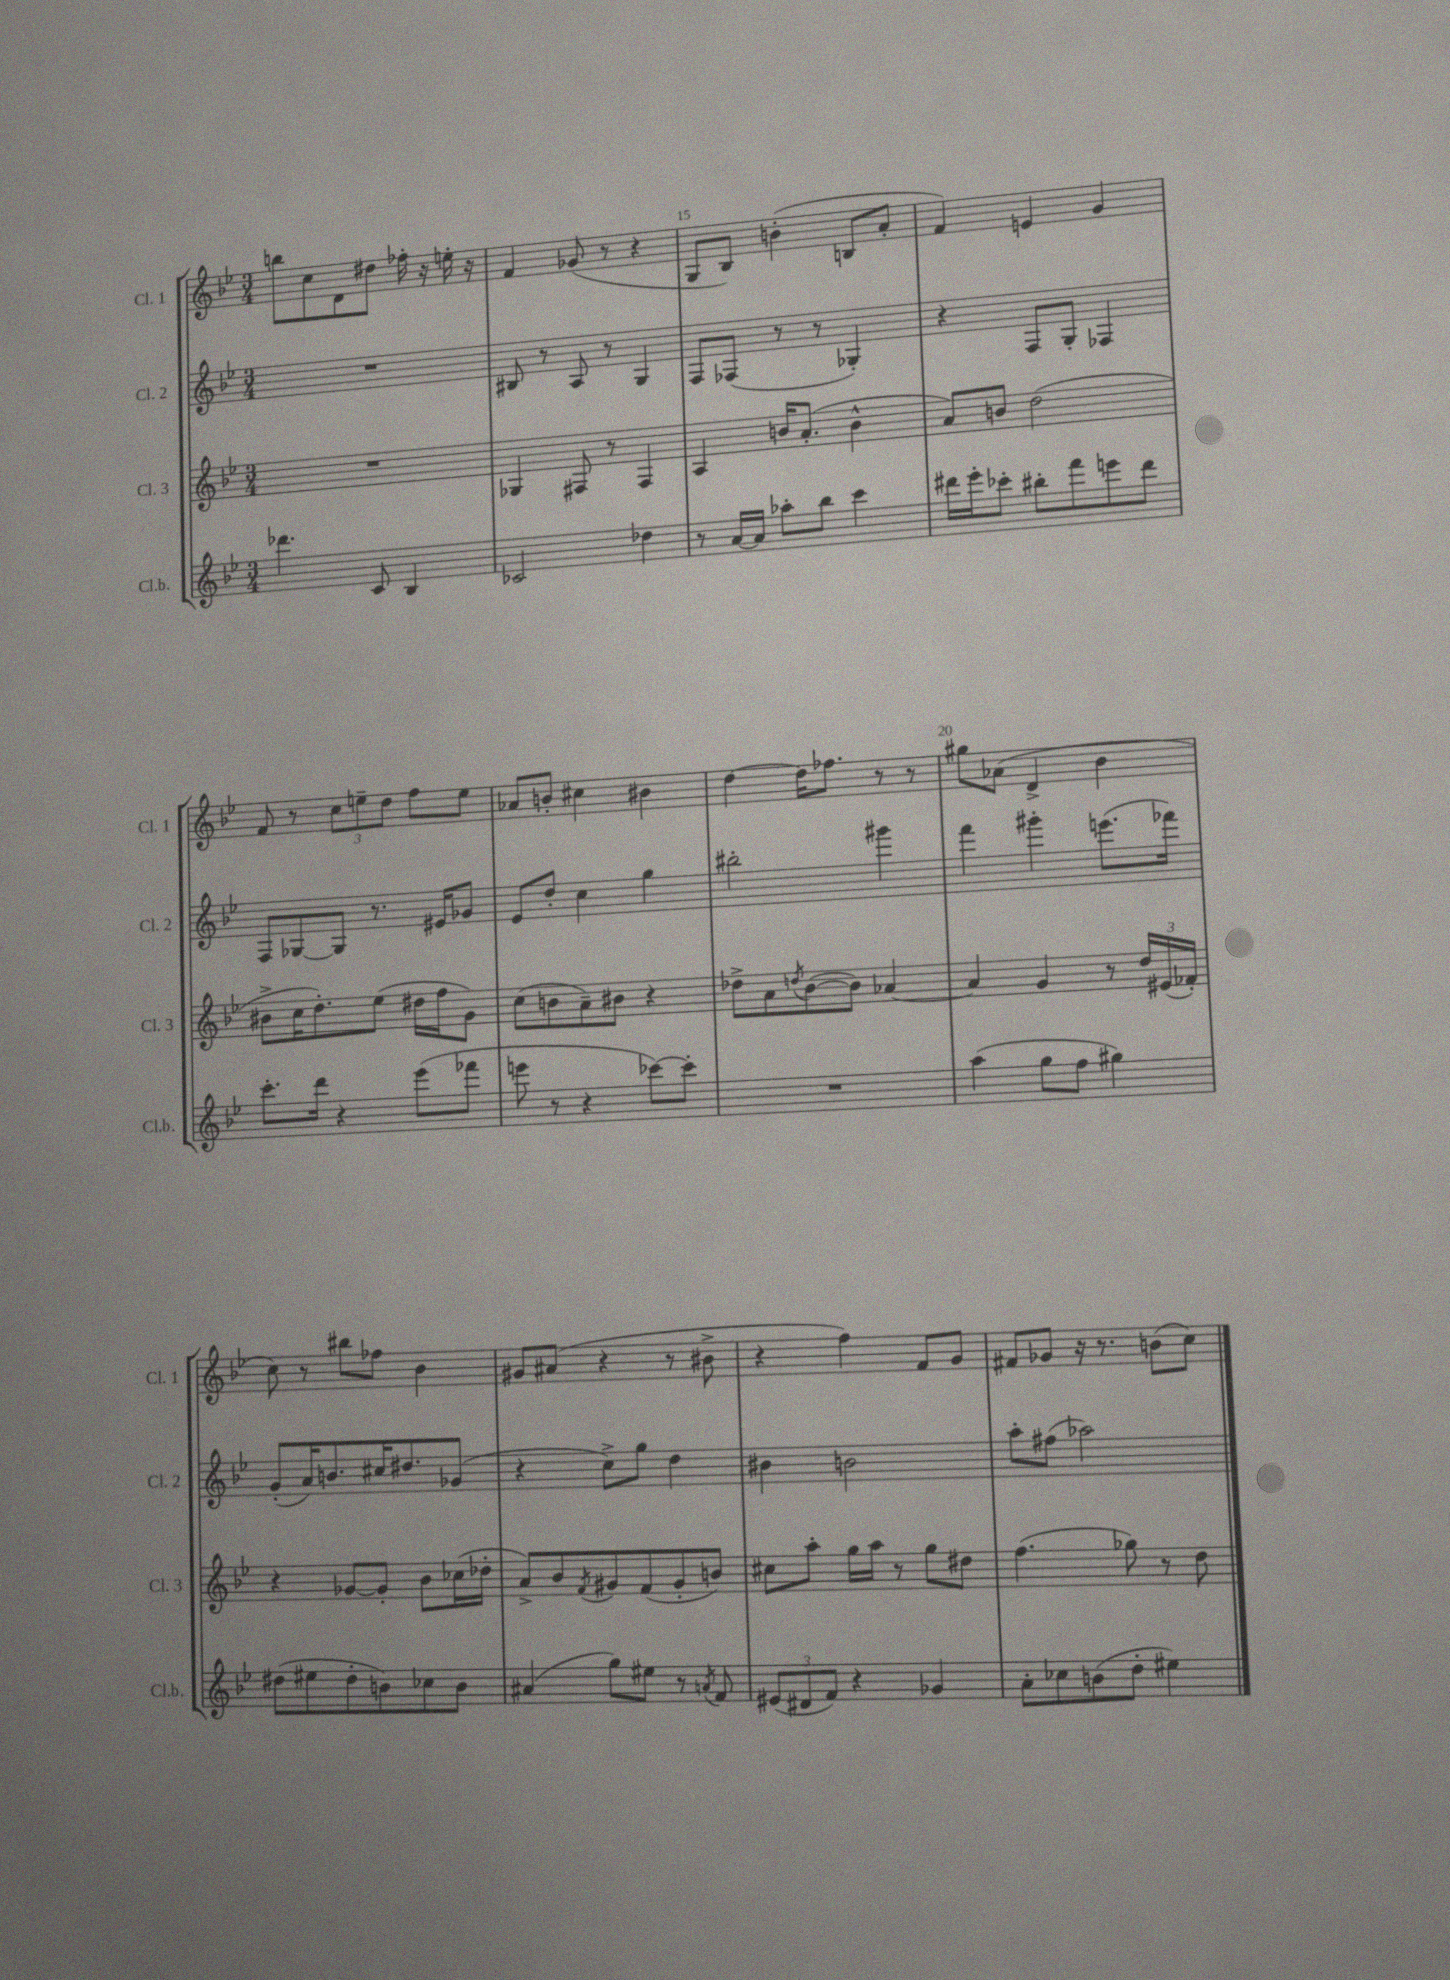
<<
\new StaffGroup <<
\new Staff = "s0" \with { instrumentName = "Cl. 1" shortInstrumentName = "Cl. 1" } {
    \clef treble \key bes \major \numericTimeSignature \time 3/4
    b''8 c''8 d'8 dis''8 fes''16-. r16 e''16-. r16 |
    f'4 ges'8( r8 r4 |
    g8 bes8) b'4-.( b8 a'8-. |
    f'4) e'4 g'4 |
    f'8 r8 \tuplet 3/2 { c''8 e''8-- d''8 } f''8 e''8 |
    aes'8 b'8-. cis''4 bis'4 |
    d''4~ d''16 fes''8. r8 r8 |
    gis''8 aes'8( d'4-> bes'4 |
    c''8) r8 bis''8 fes''8 bes'4 |
    gis'8 ais'8( r4 r8 bis'8-> |
    r4 f''4) f'8 g'8 |
    fis'8 ges'8 r16 r8. b'8( c''8) \bar "|." |
}
\new Staff = "s1" \with { instrumentName = "Cl. 2" shortInstrumentName = "Cl. 2" } {
    \clef treble \key bes \major \numericTimeSignature \time 3/4
    R2. |
    bis8 r8 a8 r8 g4 |
    f8 fes8( r8 r8 ges4-.) |
    r4 f8 g8-. fes4 |
    f8 ges8~ ges8 r8. eis'16 ges'8 |
    ees'8 d''8-. c''4 g''4 |
    bis''2-. gis'''4 |
    f'''4 gis'''4-. e'''8.( fes'''16) |
    g'8-.( a'16) b'8. cis''16 dis''8. ges'8( |
    r4 c''8->) g''8 d''4 |
    bis'4 b'2 |
    a''8-. fis''8( aes''2) \bar "|." |
}
\new Staff = "s2" \with { instrumentName = "Cl. 3" shortInstrumentName = "Cl. 3" } {
    \clef treble \key bes \major \numericTimeSignature \time 3/4
    R2. |
    ges4 fis8 r8 fis4 |
    a4 b'16 a'8.-.( b'4-^ |
    a'8) b'8 d''2( |
    bis'8-> c''16 d''8.-.) ees''8( dis''16 f''16 g'8) |
    c''8( b'8 a'8--) bis'8 r4 |
    des''8-> a'8 \acciaccatura { d''8 } bes'8~( bes'8) aes'4~ |
    aes'4 g'4 r8 \tuplet 3/2 { d''16 eis'16( fes'16-.) } |
    r4 ges'8~ ges'8-. bes'8 ces''16( des''16-. |
    a'8->) bes'8 \acciaccatura { f'8 } gis'8 f'8( gis'8-. b'8) |
    cis''8 a''8-. g''16 a''16 r8 g''8 dis''8 |
    f''4.( ges''8) r8 d''8 \bar "|." |
}
\new Staff = "s3" \with { instrumentName = "Cl.b." shortInstrumentName = "Cl.b." } {
    \clef treble \key bes \major \numericTimeSignature \time 3/4
    des'''4. c'8 bes4 |
    ces'2 des''4 |
    r8 a'16~ a'16 aes''8-. bes''8 c'''4 |
    dis'''16 ees'''16-. ces'''8-. bis''8-. f'''8 e'''8 dis'''8 |
    c'''8.-. d'''16 r4 ees'''8( fes'''8 |
    e'''8 r8 r4 ces'''8~) ces'''8-. |
    R2. |
    a''4( g''8 f''8 gis''4) |
    dis''8( eis''8 dis''8-. b'8) ces''8 b'8 |
    ais'4( g''8) eis''8 r8 \acciaccatura { a'8 } f'8 |
    \tuplet 3/2 { eis'8( dis'8 f'8) } r4 ges'4 |
    a'8-. ces''8 b'8( d''8-. eis''4) \bar "|." |
}
>>
>>
\layout { \context { \Score currentBarNumber = #13 \override BarNumber.break-visibility = ##(#f #t #t) barNumberVisibility = #(every-nth-bar-number-visible 5) } }
